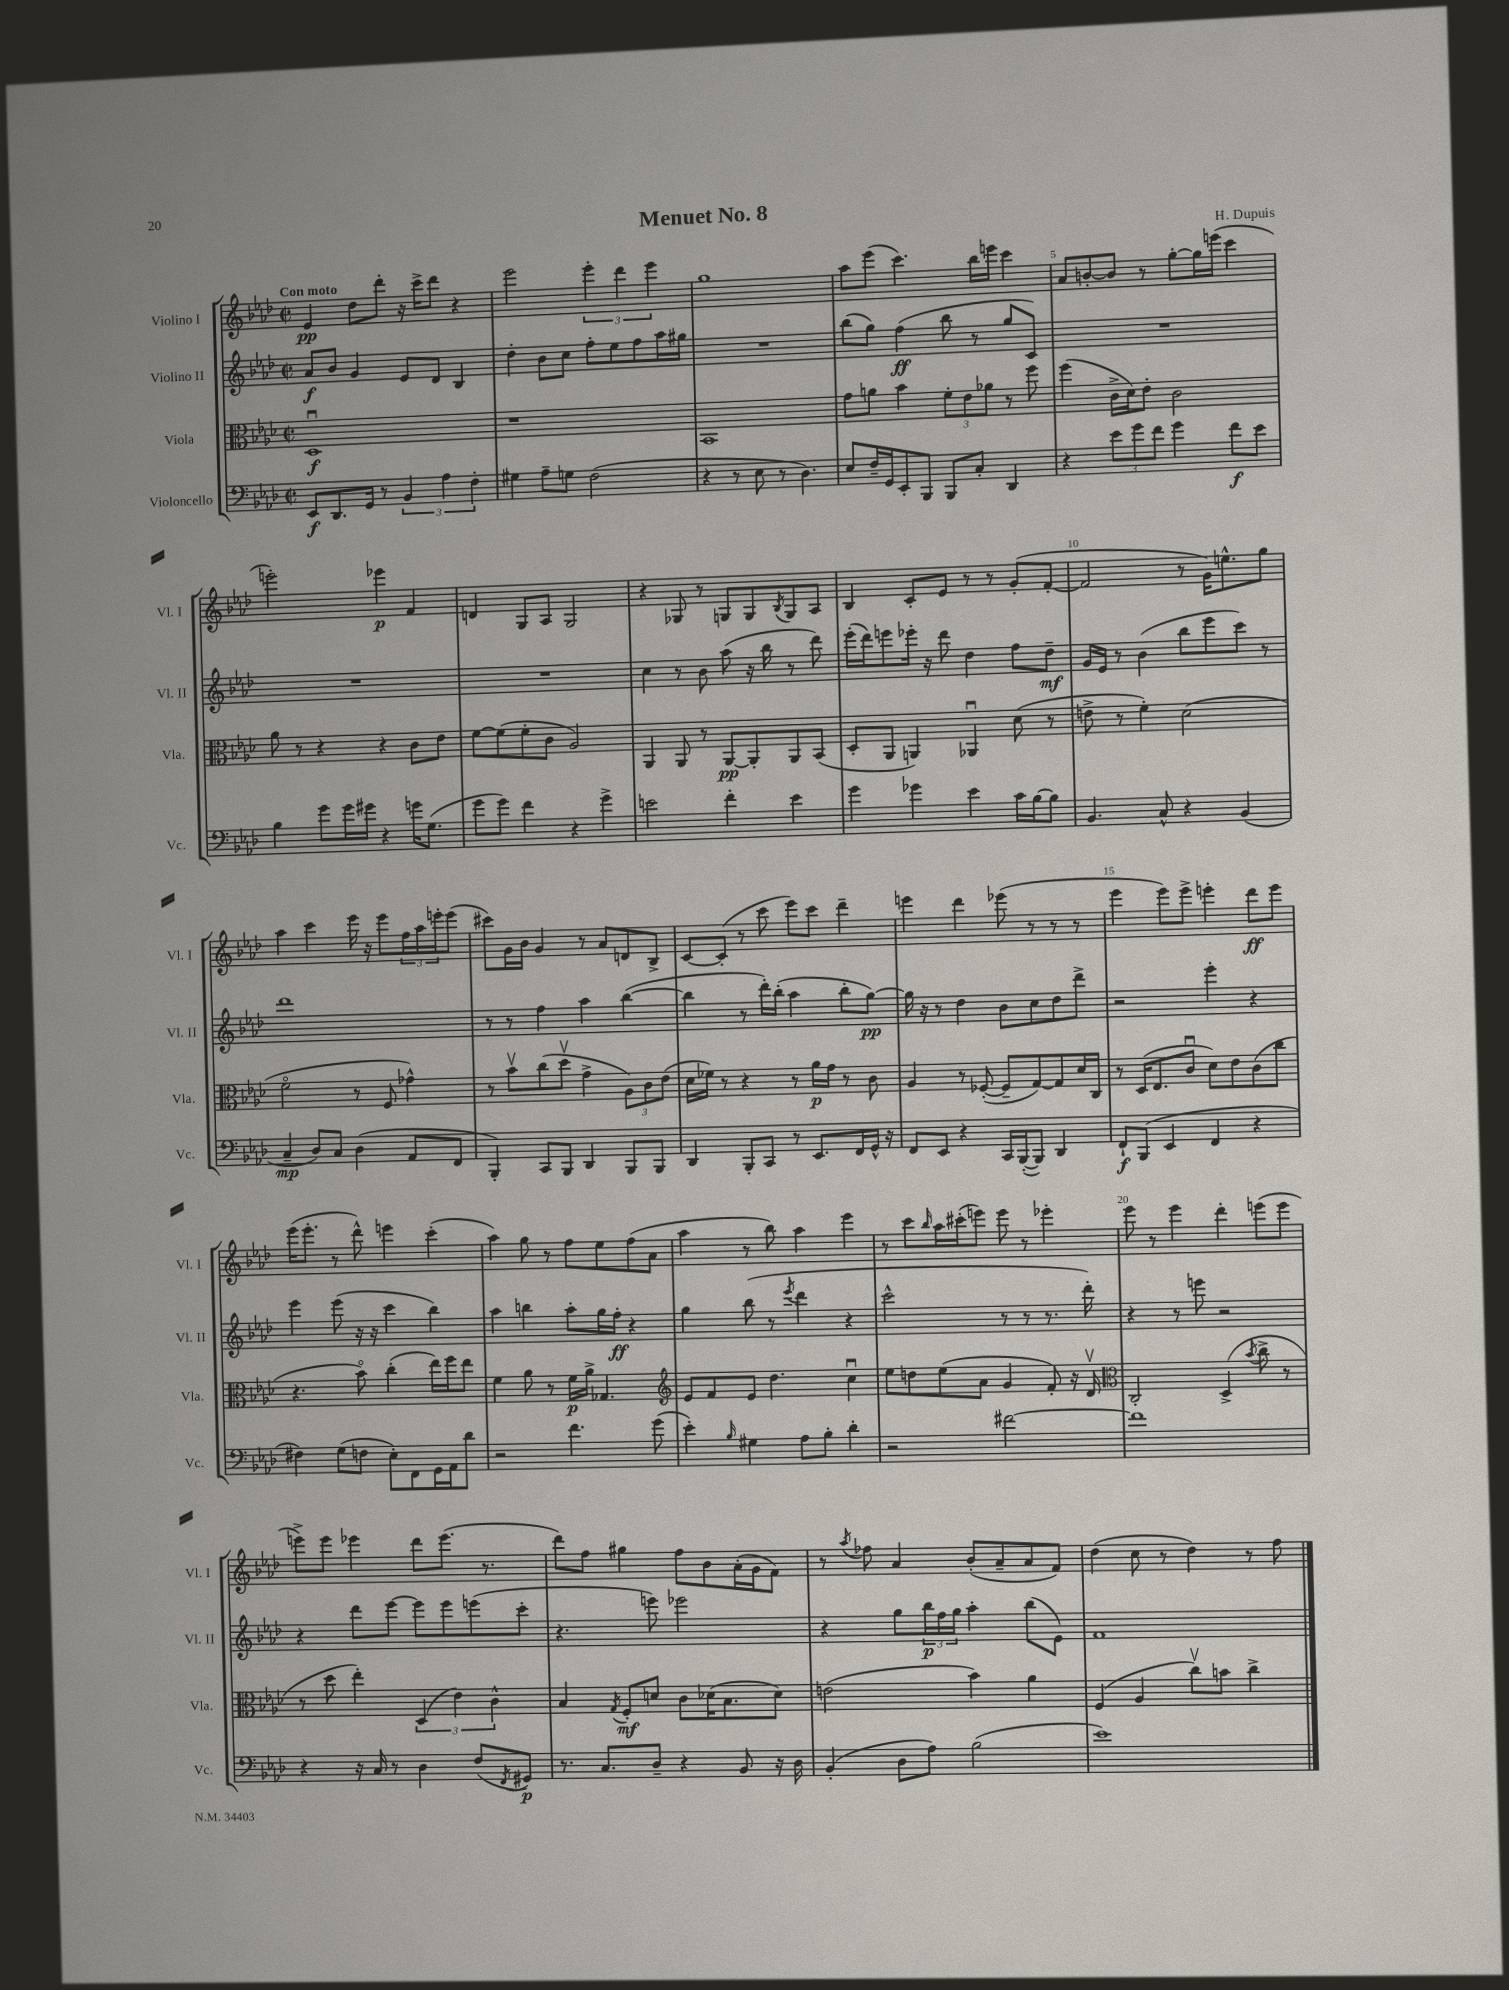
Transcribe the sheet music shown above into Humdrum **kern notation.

**kern	**dynam	**kern	**dynam	**kern	**dynam	**kern	**dynam
*part4	*part4	*part3	*part3	*part2	*part2	*part1	*part1
*staff4	*staff4	*staff3	*staff3	*staff2	*staff2	*staff1	*staff1
*I"Violoncello	*	*I"Viola	*	*I"Violino II	*	*I"Violino I	*
*I'Vc.	*	*I'Vla.	*	*I'Vl. II	*	*I'Vl. I	*
*clefF4	*	*clefC3	*	*clefG2	*	*clefG2	*
*k[b-e-a-d-]	*	*k[b-e-a-d-]	*	*k[b-e-a-d-]	*	*k[b-e-a-d-]	*
*M2/2	*	*M2/2	*	*M2/2	*	*M2/2	*
*met(c|)	*	*met(c|)	*	*met(c|)	*	*met(c|)	*
=1	=1	=1	=1	=1	=1	=1	=1
!	!	!	!	!	!	!LO:TX:a:B:t=Con moto	!
8EE-/L	f	1D-u	f	8a-/L	f	4e-/	pp
8.DD-/	.	.	.	8b-/J	.	.	.
.	.	.	.	4g/	.	8dd-\L	.
16GG/Jk	.	.	.	.	.	.	.
8r	.	.	.	.	.	8ddd-'\J	.
6BB-/	.	.	.	8e-/L	.	16r	.
.	.	.	.	.	.	16ccc^\KL	.
.	.	.	.	8d-/J	.	8ddd-\J	.
6A-\	.	.	.	.	.	.	.
.	.	.	.	4B-/	.	4r	.
6F'\	.	.	.	.	.	.	.
=2	=2	=2	=2	=2	=2	=2	=2
4G#X\	.	1r	.	4dd-'\	.	2eee-\	.
8A-~\L	.	.	.	8b-\L	.	.	.
8Gn\J	.	.	.	8cc\J	.	.	.
(2F\	.	.	.	8ff'\L	.	6eee-'\	.
.	.	.	.	8ee-\	.	.	.
.	.	.	.	.	.	6ddd-\	.
.	.	.	.	8ff\	.	.	.
.	.	.	.	.	.	6eee-\	.
.	.	.	.	16aa-\L	.	.	.
.	.	.	.	16gg#X\JJ	.	.	.
=3	=3	=3	=3	=3	=3	=3	=3
4r	.	1BB-	.	1r	.	1gg	.
8r	.	.	.	.	.	.	.
8E-\	.	.	.	.	.	.	.
8r	.	.	.	.	.	.	.
4.D-\)	.	.	.	.	.	.	.
=4	=4	=4	=4	=4	=4	=4	=4
8E-/L	.	8g\L	.	(8bb-\L	.	8aa-\L	.
16F~/L	.	8an\J	.	8gg\J)	.	(8eee-\J	.
16GG/J	.	.	.	.	.	.	.
8EE-'/	.	4b-\	.	(4ff\	ff	4.ccc\)	.
8BBB-/J	.	.	.	.	.	.	.
8BBB-/L	.	12f'\L	.	8bb-\	.	.	.
.	.	12e-\	.	.	.	.	.
8C'/J	.	.	.	8r	.	16bb-\LL	.
.	.	12a-X\J	.	.	.	.	.
.	.	.	.	.	.	16eeen\JJ	.
4DD-/	.	8r	.	8gg/L	.	4ccc\	.
.	.	8ff\	.	8c/J)	.	.	.
=5	=5	=5	=5	=5	=5	=5	=5
4r	.	(4ff\	.	1r	.	8a-/L	.
.	.	.	.	.	.	[8bn'/	.
12e-\L	.	16c^\LL	.	.	.	8b/J]	.
.	.	16d-\J)	.	.	.	.	.
12g\	.	.	.	.	.	.	.
.	.	8e-'\J	.	.	.	8r	.
12f\J	.	.	.	.	.	.	.
4g\	.	2c\	.	.	.	[8gg'\L	.
.	.	.	.	.	.	16gg\L]	.
.	.	.	.	.	.	(16eeen\JJ	.
8f\L	f	.	.	.	.	4ccc\	.
8e-\J	.	.	.	.	.	.	.
!!LO:LB:g=z
=6	=6	=6	=6	=6	=6	=6	=6
4B-\	.	8a-\	.	1r	.	2eeen'\)	.
.	.	8r	.	.	.	.	.
8g\L	.	4r	.	.	.	.	.
16g\L	.	.	.	.	.	.	.
16g#X\JJ	.	.	.	.	.	.	.
4r	.	4r	.	.	.	4eee-X\	p
16gn\KL	.	8c\L	.	.	.	4f/	.
(8.G\J	.	.	.	.	.	.	.
.	.	8e-\J	.	.	.	.	.
=7	=7	=7	=7	=7	=7	=7	=7
8g\L	.	[8f\L	.	1r	.	4dn/	.
8g\J)	.	(8f\]	.	.	.	.	.
4f\	.	8f'\	.	.	.	8G/L	.
.	.	8c\J	.	.	.	8A-/J	.
4r	.	2A-/)	.	.	.	2G/	.
4g^\	.	.	.	.	.	.	.
=8	=8	=8	=8	=8	=8	=8	=8
2en\	.	4AA-/	.	4cc\	.	4r	.
.	.	8AA-/	.	8r	.	8G-X/	.
.	.	8r	.	8b-\	.	8r	.
4f'\	.	[8AA-/L	pp	(8aa-\	.	8Gn/L	.
.	.	8AA-'/]	.	16r	.	8G/	.
.	.	.	.	16bb-\	.	.	.
.	.	.	.	.	.	8qB-/	.
4e\	.	8AA-/	.	8r	.	8G/	.
.	.	(8BB-/J	.	8ddd-\)	.	8A-/J	.
=9	=9	=9	=9	=9	=9	=9	=9
4g\	.	8D-'/L	.	(16eee-'\LL	.	4B-/	.
.	.	.	.	16ddd-\J)	.	.	.
.	.	8AA-/J	.	8eeen\	.	.	.
4g-X\	.	4AAn/)	.	16eee-X'\Jk	.	8c'/L	.
.	.	.	.	16r	.	.	.
.	.	.	.	8ddd-\	.	8e-/J	.
4e-\	.	4AA-Xu/	.	4dd-\	.	8r	.
.	.	.	.	.	.	8r	.
16c\LL	.	(8d-\	.	8ff\L	.	(8g'/L	.
[16B-\J	.	.	.	.	.	.	.
8B-\J]	.	8r	.	8dd-~\J	mf	[8f'/J	.
=10	=10	=10	=10	=10	=10	=10	=10
4.BB-/	.	8en^\	.	16g/LL	.	2f/]	.
.	.	.	.	16e-/JJ	.	.	.
.	.	8r	.	8r	.	.	.
.	.	4f'\)	.	(4b-\	.	.	.
8C^^/	.	.	.	.	.	.	.
4r	.	(2d-\	.	8bb-\L	.	8r	.
.	.	.	.	8eee-\	.	16g\KL)	.
.	.	.	.	.	.	8.een^^\	.
(4BB-/	.	.	.	8ccc\J)	.	.	.
.	.	.	.	8r	.	8gg\J	.
!!LO:LB:g=z
=11	=11	=11	=11	=11	=11	=11	=11
4C~/	mp	2f\	.	1ddd-	.	4aa-\	.
8D-/L)	.	.	.	.	.	4ccc\	.
8C/J	.	.	.	.	.	.	.
(4D-\	.	8r	.	.	.	16eee-\	.
.	.	.	.	.	.	16r	.
.	.	8F/	.	.	.	8eee-\L	.
8AA-/L	.	4g-X^^\)	.	.	.	24ff\L	.
.	.	.	.	.	.	24aa-\	.
.	.	.	.	.	.	24eeen'\J	.
8FF/J	.	.	.	.	.	(8eee\J	.
=12	=12	=12	=12	=12	=12	=12	=12
4BBB-'/)	.	8r	.	8r	.	8ccc#X\L)	.
.	.	8b-v\L	.	8r	.	16g\L	.
.	.	.	.	.	.	16b-\JJ	.
8CC/L	.	(8cc\	.	4ff\	.	4g/	.
8BBB-/J	.	8dd-v\J	.	.	.	.	.
4DD-/	.	4g^\	.	4aa-\	.	8r	.
.	.	.	.	.	.	8a-/L	.
8BBB-/L	.	12A-\L)	.	([4bb-\	.	8dn/	.
.	.	12c\	.	.	.	.	.
8BBB-/J	.	.	.	.	.	8B-^/J	.
.	.	(12e-\J	.	.	.	.	.
=13	=13	=13	=13	=13	=13	=13	=13
4DD-/	.	16d-\LL	.	4bb-\]	.	[8c/L	.
.	.	16f-X\JJ)	.	.	.	.	.
.	.	8r	.	.	.	(8c'/J]	.
8BBB-'/L	.	4r	.	8r	.	8r	.
8CC/J	.	.	.	16ddd-'\LL)	.	8ccc\	.
.	.	.	.	(16bb-'\JJ	.	.	.
8r	.	8r	.	4aa-\	.	8eee-\L)	.
8.EE-/L	.	16a-\LL	p	.	.	8ccc\J	.
.	.	16g\JJ	.	.	.	.	.
.	.	8r	.	8bb-'\L	.	4ddd-~\	.
16FF/L	.	.	.	.	.	.	.
16GG^^/JJ	.	8c\	.	[8gg\J)	pp	.	.
16r	.	.	.	.	.	.	.
=14	=14	=14	=14	=14	=14	=14	=14
8FF/L	.	4A-/	.	16gg\]	.	4eeen\	.
.	.	.	.	16r	.	.	.
8EE-/J	.	.	.	8r	.	.	.
4r	.	8r	.	4dd-\	.	4ddd-\	.
.	.	([8F-X'/	.	.	.	.	.
16CC/LL	.	8F-~/L]	.	8b-\L	.	(8eee-X\	.
([16BBB-'/J	.	.	.	.	.	.	.
8BBB-/J])	.	[8G/)	.	8cc\	.	8r	.
4DD-/	.	8G/]	.	8dd-\	.	8r	.
.	.	16d-/L	.	8ddd-^\J	.	8r	.
.	.	16C/JJ	.	.	.	.	.
=15	=15	=15	=15	=15	=15	=15	=15
8FF`/L	f	8r	.	2r	.	4eee-\	.
(8BBB-/J	.	(16D-/KL	.	.	.	.	.
.	.	8.E-/	.	.	.	.	.
4EE-/	.	.	.	.	.	8eee-\L)	.
.	.	8cu/J	.	.	.	8eee-^\J	.
4FF/	.	8d-\L)	.	4eee-'\	.	4eeen'\	.
.	.	8e-\	.	.	.	.	.
4r	.	(8c\	.	4r	.	8ddd-\L	ff
.	.	8cc\J	.	.	.	8eee\J	.
!!LO:LB:g=z
=16	=16	=16	=16	=16	=16	=16	=16
4F#X\)	.	4.r	.	4eee-\	.	(16eee-\KL	.
.	.	.	.	.	.	8.eee-'\J	.
(8G\L	.	.	.	(8eee-\	.	8r	.
8Fn\J	.	8b-\)	.	16r	.	8ddd-^^\)	.
.	.	.	.	16r	.	.	.
8E-'\L)	.	(4cc'\	.	4ccc\	.	4eeen\	.
8FF\	.	.	.	.	.	.	.
16GG\L	.	16ee-\LL)	.	4bb-\)	.	(4ccc'\	.
16AA-\J	.	16ff\J	.	.	.	.	.
8d-\J	.	8ee-\J	.	.	.	.	.
=17	=17	=17	=17	=17	=17	=17	=17
2r	.	4f\	.	4aa-\	.	4aa-\)	.
.	.	8a-\	.	4bbn\	.	8gg\	.
.	.	8r	.	.	.	8r	.
4.f\	.	16f\LL	p	8aa-'\L	.	8ff\L	.
.	.	16a-^\JJ	.	.	.	.	.
.	.	4.G-X/	.	16gg\L	.	8ee-\	.
.	.	.	.	16ff'\JJ	ff	.	.
.	.	.	.	4r	.	(8ff\	.
(8g\	.	.	.	.	.	8a-\J	.
=18	=18	=18	=18	=18	=18	=18	=18
*	*	*clefG2	*	*	*	*	*
4e-'\)	.	8e-/L	.	4gg\	.	4aa-\	.
.	.	8f/	.	.	.	.	.
16qqB-/	.	.	.	.	.	.	.
4G#X\	.	8e-/J	.	(8bb-\	.	8r	.
.	.	4.dd-\	.	8r	.	8bb-\)	.
.	.	.	.	8qeee-/	.	.	.
8A-\L	.	.	.	4ddd-\	.	4aa-\	.
8B-'\J	.	.	.	.	.	.	.
4d-'\	.	4ccu\	.	4r	.	4eee-\	.
=19	=19	=19	=19	=19	=19	=19	=19
2r	.	8ee-\L	.	2ccc^^\	.	8r	.
.	.	8ddn\	.	.	.	8ccc\L	.
.	.	.	.	.	.	16qqbb-/	.
.	.	(8ee-\	.	.	.	16aa-\L	.
.	.	.	.	.	.	(16ccc#X'\J	.
.	.	8a-\J	.	.	.	8eeen\J)	.
[2f#X\	.	4g/	.	8r	.	8eee\	.
.	.	.	.	8r	.	8r	.
.	.	8f'/)	.	8.r	.	4eee-X'\	.
.	.	16r	.	.	.	.	.
.	.	16d-v/	.	16ddd-'\)	.	.	.
=20	=20	=20	=20	=20	=20	=20	=20
*	*	*clefC3	*	*	*	*	*
1f#]	.	2C'/	.	4r	.	8eee-\	.
.	.	.	.	.	.	8r	.
.	.	.	.	8r	.	4eee-\	.
.	.	.	.	8eeen\	.	.	.
.	.	(4D-^/	.	2r	.	4ddd-'\	.
.	.	8qb-/	.	.	.	.	.
.	.	8cc^\	.	.	.	(8eeen\L	.
.	.	8r	.	.	.	8eee\J	.
!!LO:LB:g=z
=21	=21	=21	=21	=21	=21	=21	=21
4r	.	8r	.	4r	.	8eeen^\L)	.
.	.	8dd-\	.	.	.	8eee\J	.
16r	.	4ee-'\)	.	8ddd-\L	.	4eee-X\	.
16C/	.	.	.	.	.	.	.
8r	.	.	.	[8eee-\J	.	.	.
4D-\	.	(6D-/	.	8eee-\L]	.	8ddd-\L	.
.	.	.	.	8eee-\	.	(8.eee-\J	.
.	.	6e-\)	.	.	.	.	.
(8F/L	.	.	.	(8eeen\	.	.	.
.	.	.	.	.	.	8.r	.
.	.	6c^^\	.	.	.	.	.
8qFF/	.	.	.	.	.	.	.
8GG#X/J)	p	.	.	8ccc'\J	.	.	.
=22	=22	=22	=22	=22	=22	=22	=22
8.r	.	4B-/	.	4.r	.	8ddd-\L)	.
.	.	.	.	.	.	8ff\J	.
8.C/L	.	.	.	.	.	.	.
.	.	8qG/	.	.	.	.	.
.	.	8F'/L	mf	.	.	4gg#X\	.
8D-~/J	.	8dn/J	.	8eeen\)	.	.	.
4r	.	8c\L	.	2eee-X\	.	8ff\L	.
.	.	(16d-X\K	.	.	.	8b-\	.
.	.	8.B-\	.	.	.	.	.
8BB-/	.	.	.	.	.	(16a-'\L	.
.	.	.	.	.	.	16g\J	.
16r	.	8d-\J)	.	.	.	8f\J)	.
16D-\	.	.	.	.	.	.	.
=23	=23	=23	=23	=23	=23	=23	=23
(4BB-'/	.	(2en\	.	4r	.	8r	.
.	.	.	.	.	.	8qaa-/	.
.	.	.	.	.	.	8ff-X\	.
8D-\L	.	.	.	8gg\L	.	4a-/	.
8A-\J)	.	.	.	24bb-\L	p	.	.
.	.	.	.	24ff\	.	.	.
.	.	.	.	24gg\JJ	.	.	.
(2B-\	.	4b-\)	.	4aa-'\	.	(8b-'/L	.
.	.	.	.	.	.	8a-~/	.
.	.	4a-\	.	(8bb-\L	.	8a-/	.
.	.	.	.	8e-\J)	.	8f/J)	.
=24	=24	=24	=24	=24	=24	=24	=24
1e-)	.	(4F/	.	1f	.	(4dd-\	.
.	.	4A-/	.	.	.	8cc\	.
.	.	.	.	.	.	8r	.
.	.	8ccv\L)	.	.	.	4dd-\)	.
.	.	8bn\J	.	.	.	.	.
.	.	4cc^\	.	.	.	8r	.
.	.	.	.	.	.	8ff\	.
==	==	==	==	==	==	==	==
*-	*-	*-	*-	*-	*-	*-	*-
